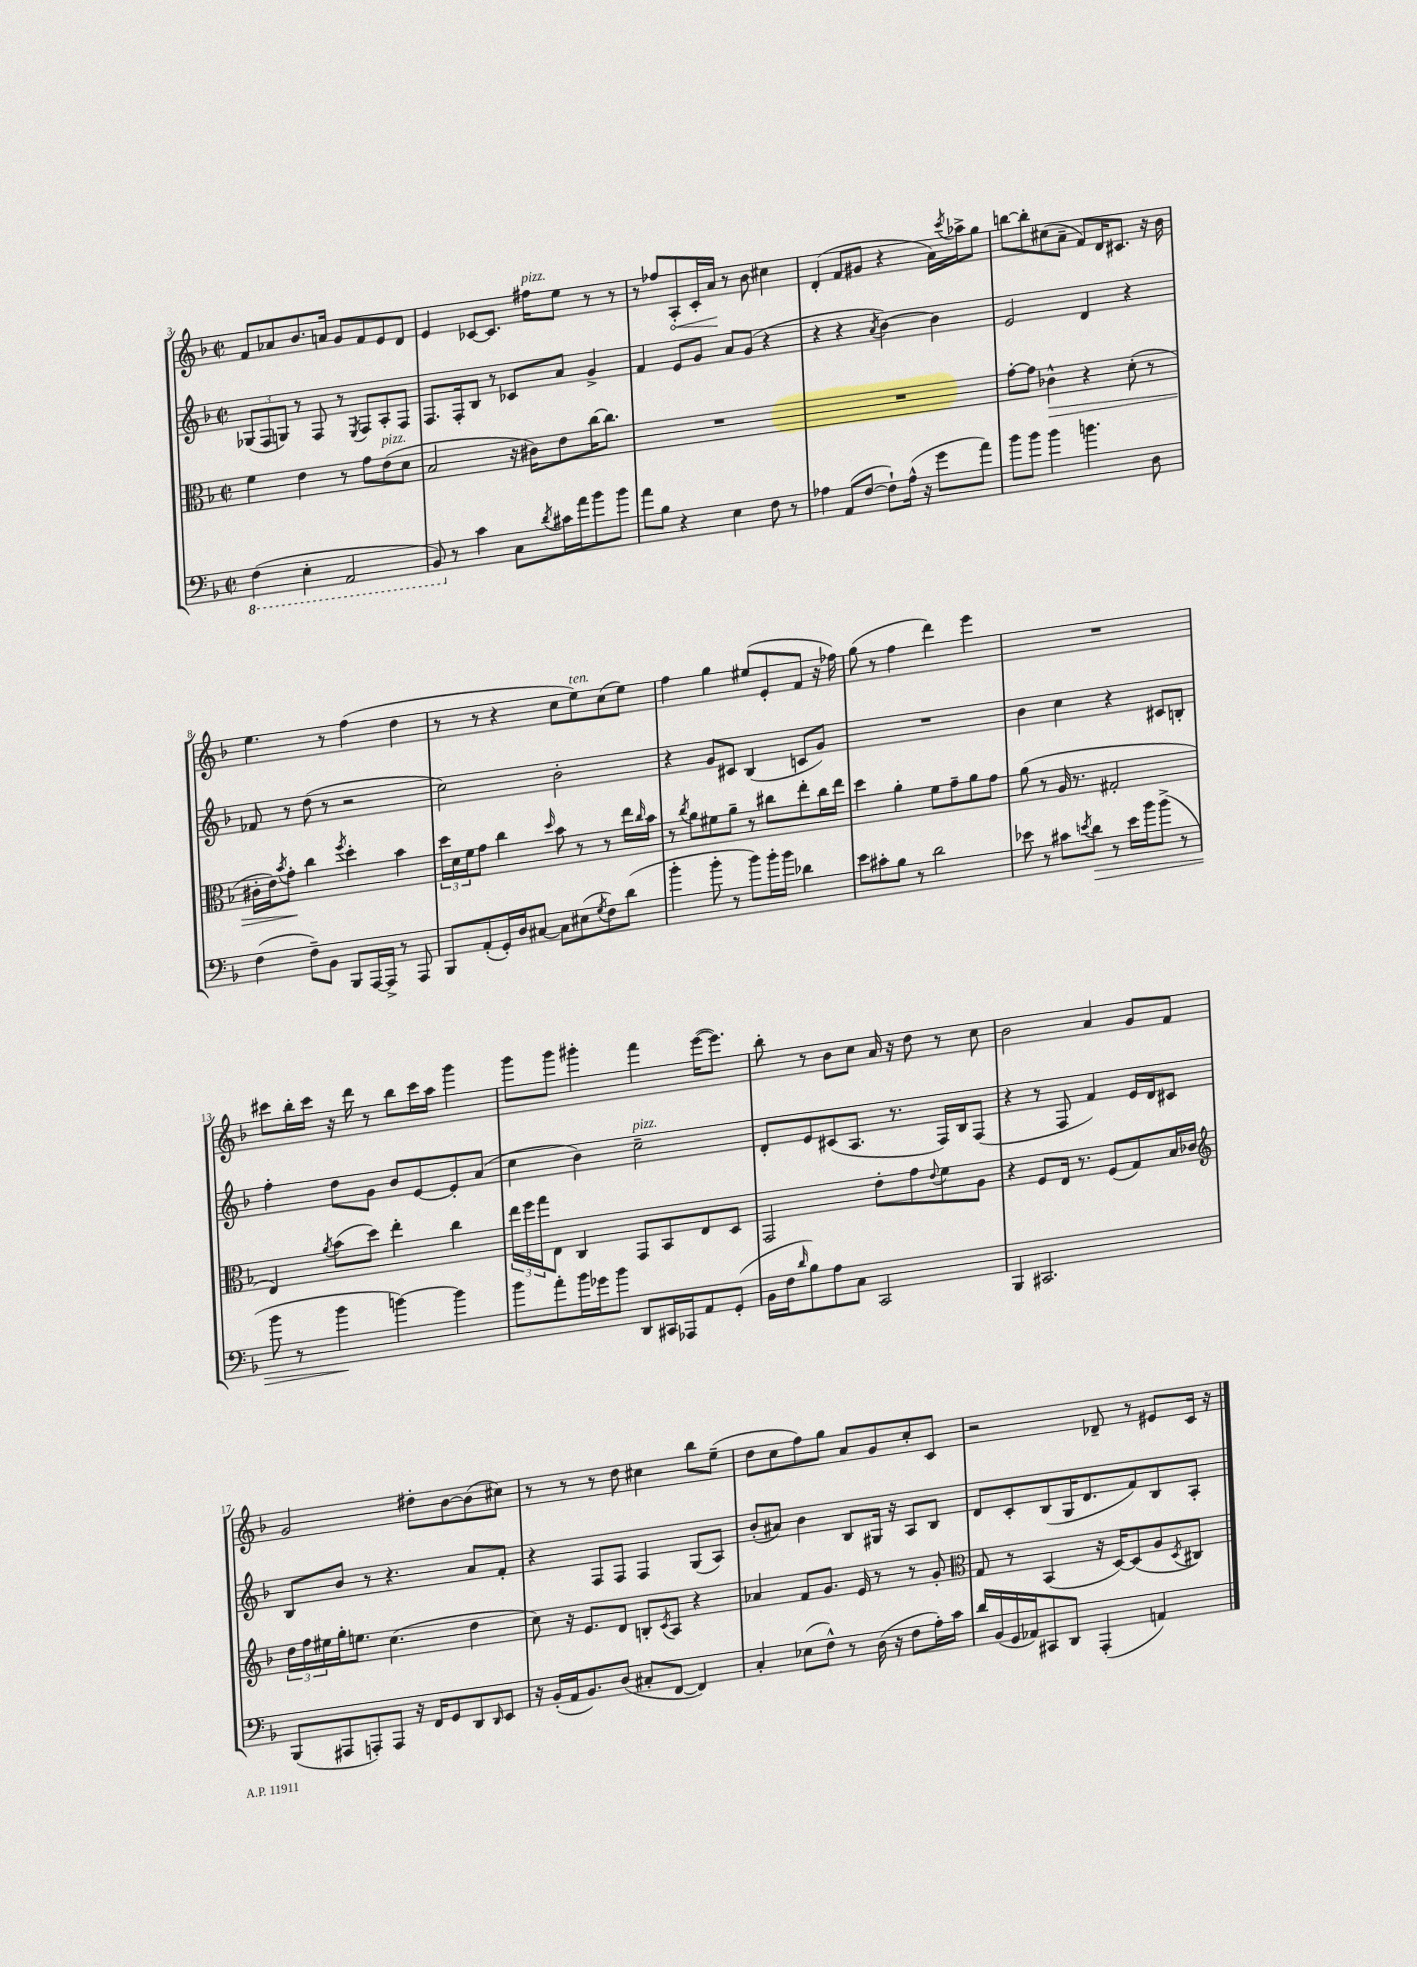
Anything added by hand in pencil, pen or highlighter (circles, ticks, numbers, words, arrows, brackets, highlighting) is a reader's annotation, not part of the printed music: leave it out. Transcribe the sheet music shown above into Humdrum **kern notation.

**kern	**kern	**kern	**kern
*staff4	*staff3	*staff2	*staff1
*clefF4	*clefC3	*clefG2	*clefG2
*k[b-]	*k[b-]	*k[b-]	*k[b-]
*M2/2	*M2/2	*M2/2	*M2/2
*met(c|)	*met(c|)	*met(c|)	*met(c|)
(4FF	4f	(12G-	8f
.	.	12F	.
.	.	.	8a-
.	.	12G)	.
4EE'	4e	8r	8.b-
.	.	8F	.
.	.	.	16a
2AAA	8r	8r	8g
.	.	8qE	.
.	8g	8F	8f
.	(8e	8A'	8e
.	8d	8F	8d
=	=	=	=
8BBB-)	2B-	8.F	4e
8r	.	.	.
.	.	16F'	.
4c	.	8B-	[8c-
.	.	8r	8.c-]
8C	16r	8c-	.
.	16c#)	.	16ff#
8qd	.	.	.
16c#	8e	8a	8ee
16a	.	.	.
8b-	[16cc	4g^	8r
.	8.cc]	.	.
8b-	.	.	8r
=	=	=	=
8a	1r	4f	8r
8B-	.	.	8ff-
4r	.	8e	8A'
.	.	8g	16c'
.	.	.	16a
4E	.	8a	8r
.	.	(8g	8b-
8F	.	4r	4cc#
8r	.	.	.
=	=	=	=
4A-	1r	4r	(4d'
(8AA	.	4r	8f
[8F	.	.	8g#
.	.	8qa	.
8F`])	.	[4b-)	4r
(16A-^^	.	.	.
16r	.	.	.
8g	.	4b-]	16a)
.	.	.	8qccc
.	.	.	16aa-^
8a)	.	.	8gg
=	=	=	=
8b-	[8g'	2e	[8bb
8b-	8g]	.	8bb']
4b-	4c-^^	.	(8cc#
.	.	.	8a~
4.b	4r	4d	8f)
.	.	.	16d
.	.	.	8.c#
.	(8d'	4r	.
8D	8r	.	16r
.	.	.	16b-
=	=	=	=
(4F	16c#'	8f-	4.ee
.	16e)	.	.
.	8qb-	.	.
.	8g'	8r	.
8F~)	4cc	(8dd	.
8BB-	.	8r	8r
.	8qff	.	.
8BBB-	4dd'	2r	(4ff
[16AAA	.	.	.
16AAA^]	.	.	.
8r	4b-	.	4dd
8AAA	.	.	.
=	=	=	=
8BBB-	24dd	2cc)	8r
.	24d	.	.
.	24f	.	.
(8AA'	8g	.	8r
16GG')	4cc	.	4r
16D	.	.	.
[8C#	.	.	.
.	16qqdd	.	.
8C#]	8b-	2b-'	8cc
(8E#	8r	.	8ee)
8qG	.	.	.
8F)	8r	.	(8cc
(8d	16ee	.	8ee)
.	16qqcc	.	.
.	16b-	.	.
=	=	=	=
4b-'	8r	4r	4ff
.	8qcc	.	.
.	8a	.	.
8b-'	8f#	8g	4gg
8r	8a~	8c#	.
8b-)	8r	(4B-	(8ee#
16b-'	8cc#	.	8e'
16b-	.	.	.
4d-	8ee'	8c	8f
.	16cc#	8g)	16r
.	16ee	.	16ff-)
=	=	=	=
8e	4dd	1r	(8gg
8c#'	.	.	8r
8B-	4a'	.	4ff
8r	.	.	.
2d	8f	.	4ddd)
.	8g~	.	.
.	8a	.	4eee
.	8g	.	.
=	=	=	=
8e-	(8a	4b-	1r
8r	8r	.	.
8c#	16A	4cc	.
.	8.r	.	.
8qe	.	.	.
8d	.	.	.
8r	2G#'	4r	.
16e	.	.	.
16b-	.	.	.
(8b-^	.	8c#	.
8r	.	8B'	.
=	=	=	=
8b-	4E)	4ff'	8ccc#
8r	.	.	16bb-'
.	.	.	16ccc#
.	8qa	.	.
4b-	(8b-	8dd	16r
.	.	.	16ddd
.	8dd)	8g	8r
[4b)	4ee'	8b-	8bb-
.	.	[8e	16ccc#
.	.	.	16aa
4b]	4cc	8e']	4ggg
.	.	(8a	.
=	=	=	=
8b-	24ee	4cc	8ggg
.	24ff	.	.
.	24gg	.	.
8a'	8E	.	8ggg
16b-	4C	4b-)	4ggg#'
16g-	.	.	.
8b-	.	.	.
8DD	8GG	2cc~	4fff
16CC#	8BB-	.	.
16AAA-	.	.	.
8AA	8E	.	([16eee
.	.	.	8.eee])
(8GG'	8D	.	.
=	=	=	=
16BB-	2GG	8d'	8bb-'
16F	.	.	.
16qqd	.	.	.
8B-)	.	8e	8r
8A	.	(8c#	8b-
8C	.	8.A	8cc
2CC	8e'	.	16a
.	.	8.r	16r
.	8g	.	8dd
.	8qqe	.	.
.	8f	16F)	8r
.	.	16B-	.
.	8A	(8F	8cc
=	=	=	=
4BBB-	4r	4r	2b-
2.CC#	8F	8r	.
.	16E	8F	.
.	8.r	.	.
.	.	4f)	4a
.	(8F	.	.
.	8G)	16e	8g
.	.	16d	.
.	16B-	8c#	8f
.	16c-	.	.
=	=	=	=
*	*clefG2	*	*
(8BBB-	24dd	8B-	2g
.	24ff	.	.
.	24ee#	.	.
8AAA#	16gg'	8b-	.
.	8.ee	.	.
8AAA')	.	8r	.
8AAA	(4.cc	4.r	.
16r	.	.	8dd#'
16FF	.	.	.
8GG	.	.	[8b-
8DD	4dd	8a	(8b-]
16qqDD	.	.	.
8EE	.	8f'	8cc#)
=	=	=	=
16r	8cc)	4r	8r
(16BB-'	.	.	.
16AA	16r	.	8r
8.BB-)	8.e	.	.
.	.	8F	8r
(8D	8d	8F	8dd
8C#'	8B'	4F	4cc#
.	8qc	.	.
[8FF	8A	.	.
4FF])	4r	(8G	8bb-
.	.	8A)	(8ee~
=	=	=	=
4C'	4a-	(8b-'	8dd
.	.	8a#)	8cc
(8E-	8f	4b-	8ff)
8F^^)	8.g	.	8gg
8r	.	8B-	8a
.	16e	.	.
(16D	8r	16G#	8g
16r	.	16r	.
8F	8r	8A	8cc'
16A')	8g'	8B-	8c
16c	.	.	.
=	=	=	=
*	*clefC3	*	*
16d	8G	8d	2r
(16BB-	.	.	.
16GG	8r	8c'	.
16AA-)	.	.	.
8CC#	(4BB-	(8B-	.
8DD	.	16G	.
.	.	8.d	.
(4AAA'	16r	.	8d-~
.	[16D)	.	.
.	(8D]	8f)	8r
4AA)	8A	8B-	8e#
.	8qD	.	.
.	8C#)	8A'	16c
.	.	.	16r
==	==	==	==
*-	*-	*-	*-
